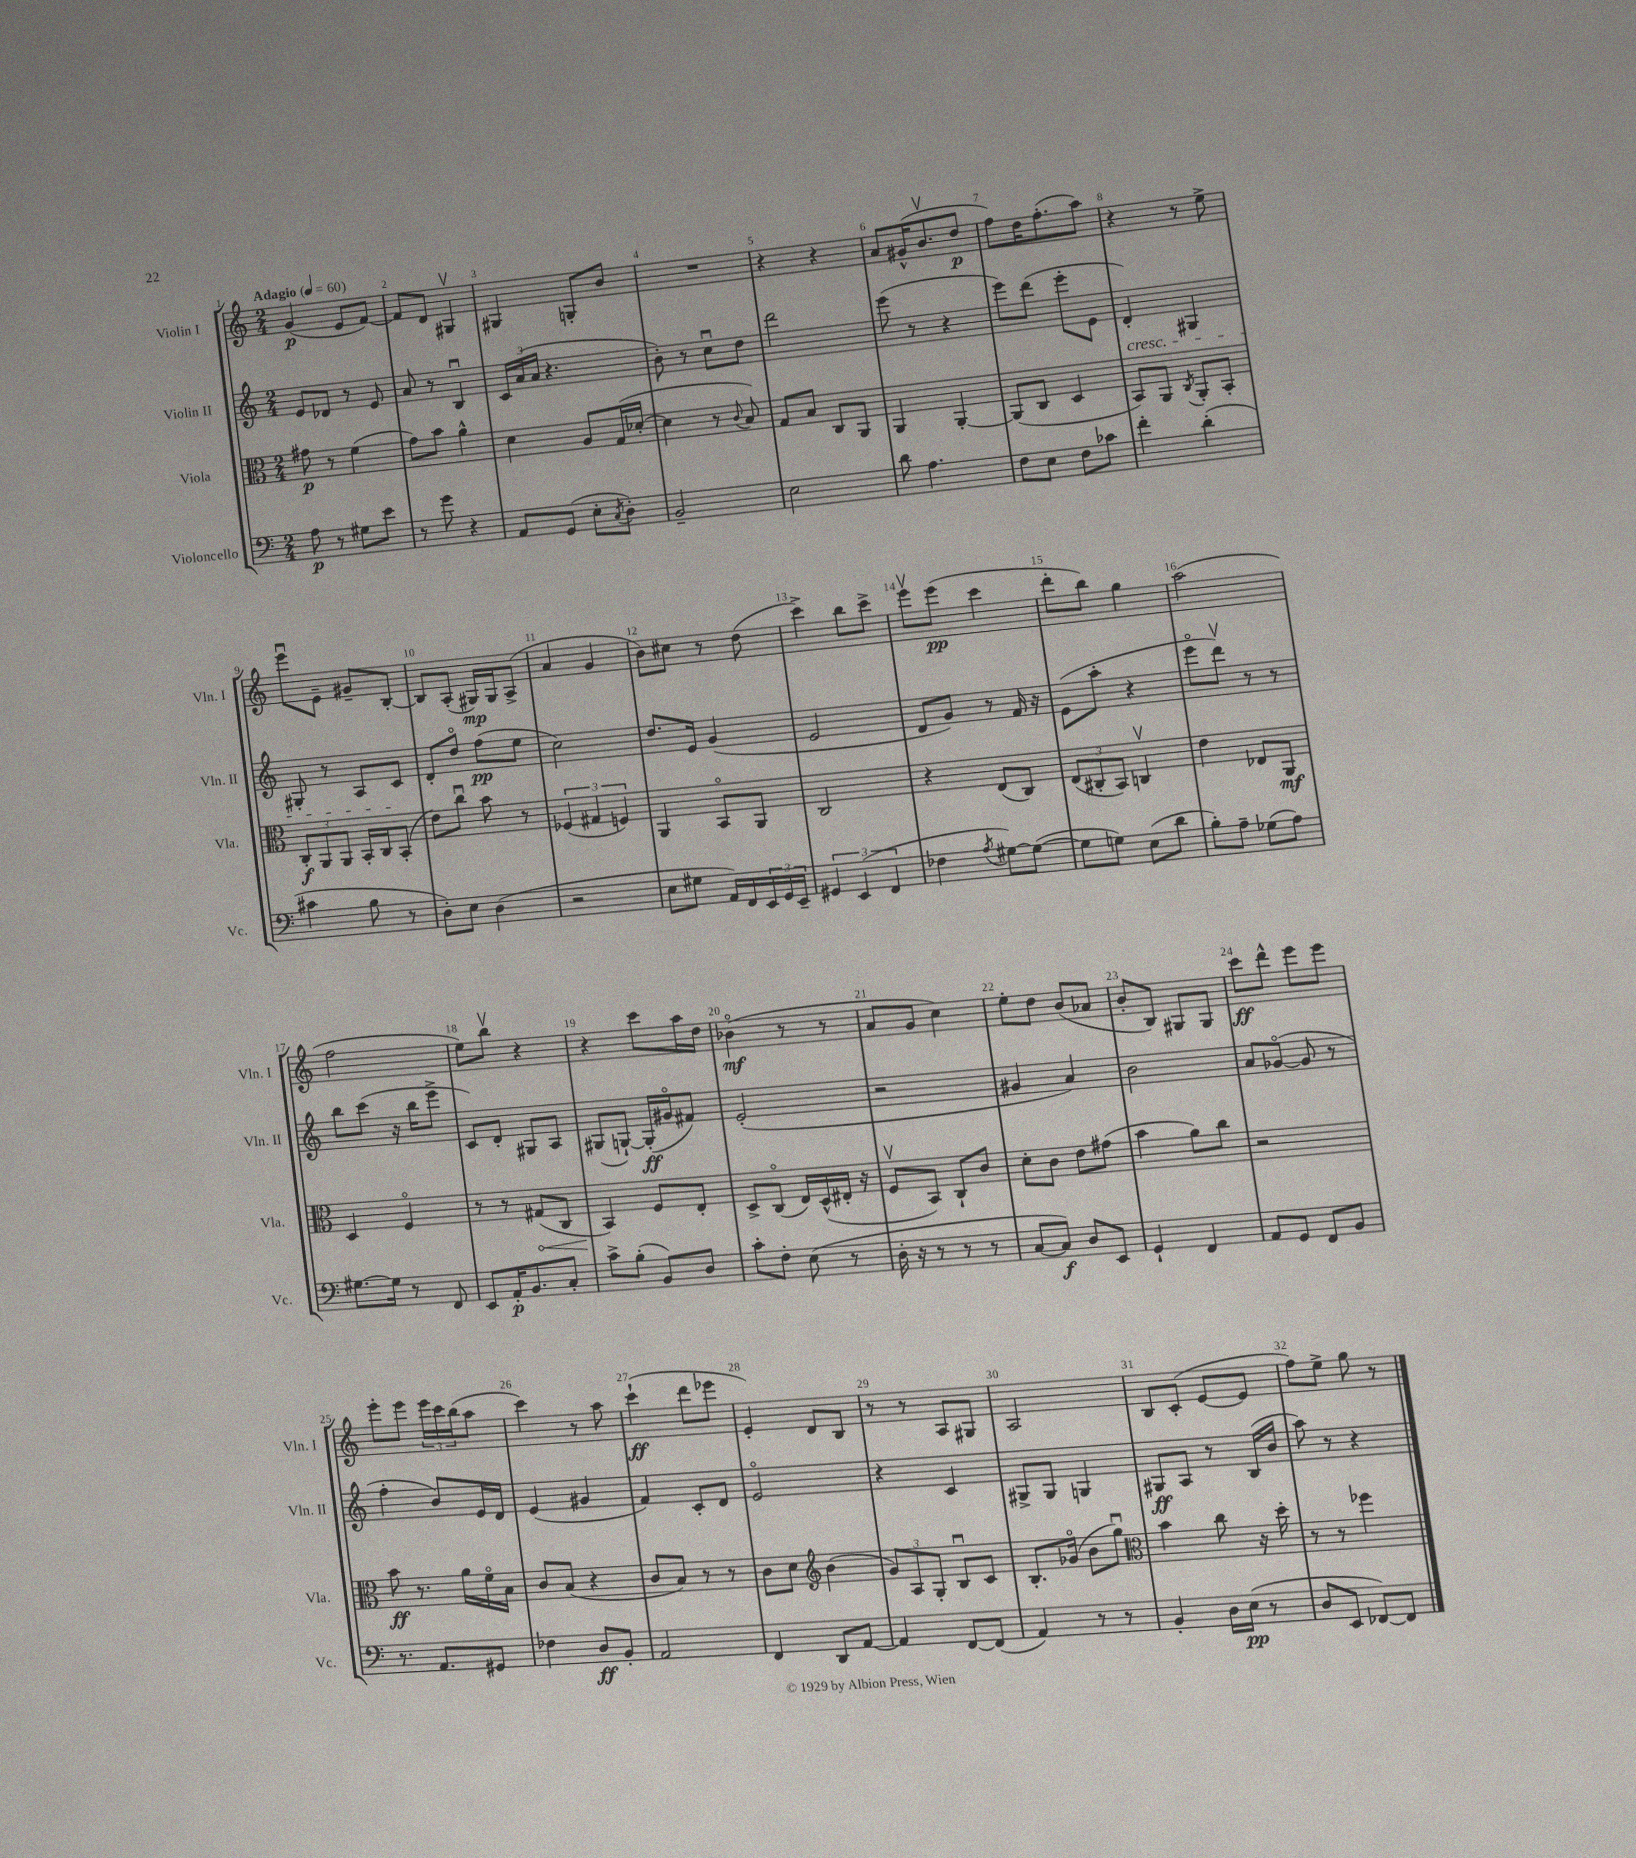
<<
\new StaffGroup <<
\new Staff = "s0" \with { instrumentName = "Violin I" shortInstrumentName = "Vln. I" } {
    \clef treble \key c \major \numericTimeSignature \time 2/4 \tempo "Adagio" 4 = 60
    g'4\p( e'8 f'8~) |
    f'8 d'8 gis4\upbow |
    gis4 g8-. b'8 |
    R2 |
    r4 r4 |
    a'8 gis'16-^( b'8.\upbow d''8\p |
    f''8) d''16 f''8.-.( a''8) |
    r4 r8 e''8-> |
    e'''8\downbow e'8-- gis'8-- b8~-. |
    b8 a8-.( gis16\mp) gis16 a8->( |
    a'4 g'4 |
    b'8) cis''8 r8 d''8( |
    c'''4->) b''8 c'''8-> |
    e'''8\upbow e'''8\pp( c'''4 |
    d'''8-. b''8) g''4 |
    a''2( |
    f''2 |
    e''8) b''8\upbow r4 |
    r4 c'''8 a''16 d''16 |
    bes'4\flageolet\mf( r8 r8 |
    a'8 g'8 c''4) |
    e''8-. d''8 b'8( aes'8 |
    b'8-. b8) gis8 gis8 |
    c'''8\ff d'''8-^ e'''8 e'''8 |
    e'''8-. e'''8 \tuplet 3/2 { e'''16 c'''16 b''16( } a''8 |
    c'''4) r8 a''8 |
    c'''4-!\ff( d'''8 ees'''8 |
    e'4-.) d'8 b8 |
    r8 r8 a8 gis8 |
    a2 |
    b8 c'8-.( e'8~ e'8 |
    f''8) e''8-> g''8 r8 \bar "|." |
}
\new Staff = "s1" \with { instrumentName = "Violin II" shortInstrumentName = "Vln. II" } {
    \clef treble \key c \major \numericTimeSignature \time 2/4
    e'8 des'8 r8 e'8 |
    a'8 r8 b4\downbow |
    \tuplet 3/2 { c'16 a'16( a'16 } r4. |
    b'8-.) r8 c''8\downbow d''8 |
    d'''2 |
    e'''8( r8 r4 |
    e'''8) d'''8( e'''8-. e'8 |
    d'4-.\cresc) gis4 |
    gis8-. r8 a8 c'8\! |
    d'8-. d''8\flageolet f''8\pp( e''8 |
    c''2) |
    d''8. e'16 g'4( |
    e'2 |
    d'8 g'8) r8 f'16 r16 |
    e'8( a''8-. r4 |
    e'''8\flageolet d'''8\upbow) r8 r8 |
    b''8 c'''8( r16 b''16 e'''8-> |
    c'8) d'8-. gis8 a8 |
    gis8( g8~-!) g16-.\ff( gis'16\flageolet fis'8) |
    e'2-.( |
    r2 |
    gis'4 a'4) |
    b'2 |
    a'8 ges'8~\flageolet( ges'8 r8 |
    f''4-. b'8) e'16 d'16 |
    e'4( gis'4 |
    f'4) c'8-. d'8 |
    e'2\flageolet |
    r4 c'4 |
    gis8-> gis8 g4 |
    gis8\ff a8 r8 b16( b'16 |
    a''8) r8 r4 \bar "|." |
}
\new Staff = "s2" \with { instrumentName = "Viola" shortInstrumentName = "Vla." } {
    \clef alto \key c \major \numericTimeSignature \time 2/4
    gis'8\p r8 f'4( |
    g'8) b'8 a'4-^ |
    d'4 a8 g16( des'16~-. |
    des'4 r8 \appoggiatura { c'8 } b8) |
    g8 b8 c8 a,8 |
    a,4 a,4~-. |
    a,8( c8 d4 |
    b,8) a,8 \acciaccatura { c8 } a,8-. b,8-. |
    \tuplet 3/2 { c8-.\f a,8 a,8 } b,16-. c16 b,8-.( |
    e'8) c''8\downbow b'8 r8 |
    \tuplet 3/2 { fes4( gis4 f4) } |
    a,4 b,8\flageolet a,8 |
    c2 |
    r4 e8( c8) |
    \tuplet 3/2 { e8( cis8-. b,8) } c4\upbow |
    e'4 ees8 a,8\mf |
    d4 f4\flageolet |
    r8 r8 \once \override Hairpin.circled-tip = ##t gis8\<( c8 |
    b,4\!) f8 e8-. |
    d8-> c8\flageolet( e16) d16-^( eis16-. r16 |
    f8\upbow b,8) c8-! c'8 |
    d'8-. c'8 e'8 gis'8( |
    b'4 a'8) c''8 |
    r2 |
    b'8\ff r8. a'16 f'16\flageolet b16 |
    c'8 b8( r4 |
    c'8 b8) r8 r8 |
    c'8 d'8 \clef treble b'4( |
    \tuplet 3/2 { g'8) a8 g8-. } b8\downbow c'8 |
    b8.-. ges'16\flageolet( b'8 g''8\downbow) |
    \clef alto b'4 c''8 r16 d''16-. |
    r8 r8 fes''4 \bar "|." |
}
\new Staff = "s3" \with { instrumentName = "Violoncello" shortInstrumentName = "Vc." } {
    \clef bass \key c \major \numericTimeSignature \time 2/4
    a8\p r8 gis8 e'8 |
    r8 g'8 r4 |
    a,8 g,8( e8-. \acciaccatura { c8 } d8-.) |
    b,2-- |
    e2 |
    d'8 a4. |
    f8 e8 f8 ces'8 |
    f'4-. d'4-.( |
    cis'4 b8 r8 |
    d8-.) e8 d4( |
    r2 |
    e8 gis8 a,16) f,16 \tuplet 3/2 { e,16 g,16 e,16-- } |
    \tuplet 3/2 { gis,4 e,4( f,4 } |
    fes4 \acciaccatura { a8 } gis8~) gis8~( |
    gis8 g8) e8( d'8 |
    b8-.) a8-- ges8( a8) |
    gis8.~ gis16 r8 f,8 |
    e,8 a,16-.\p b,8. c8-. |
    c'8-> b8-.( b,8) d8 |
    c'8-. f8-. e8( r8 |
    d16-. r16 r8 r8 r8 |
    c8~ c8\f) d8 e,8 |
    g,4-! f,4 |
    a,8 g,8 f,8 b,8 |
    r8. a,8. gis,8 |
    fes4 d8\ff b,8-. |
    a,2 |
    f,4 d,8 a,8~ |
    a,4 f,8~ f,8( |
    a,4) r8 r8 |
    b,4-. d16 e16\pp( r8 |
    d8 e,8 fes,8~) fes,8 \bar "|." |
}
>>
>>
\layout { \context { \Score \override BarNumber.break-visibility = ##(#f #t #t) barNumberVisibility = #all-bar-numbers-visible } }
